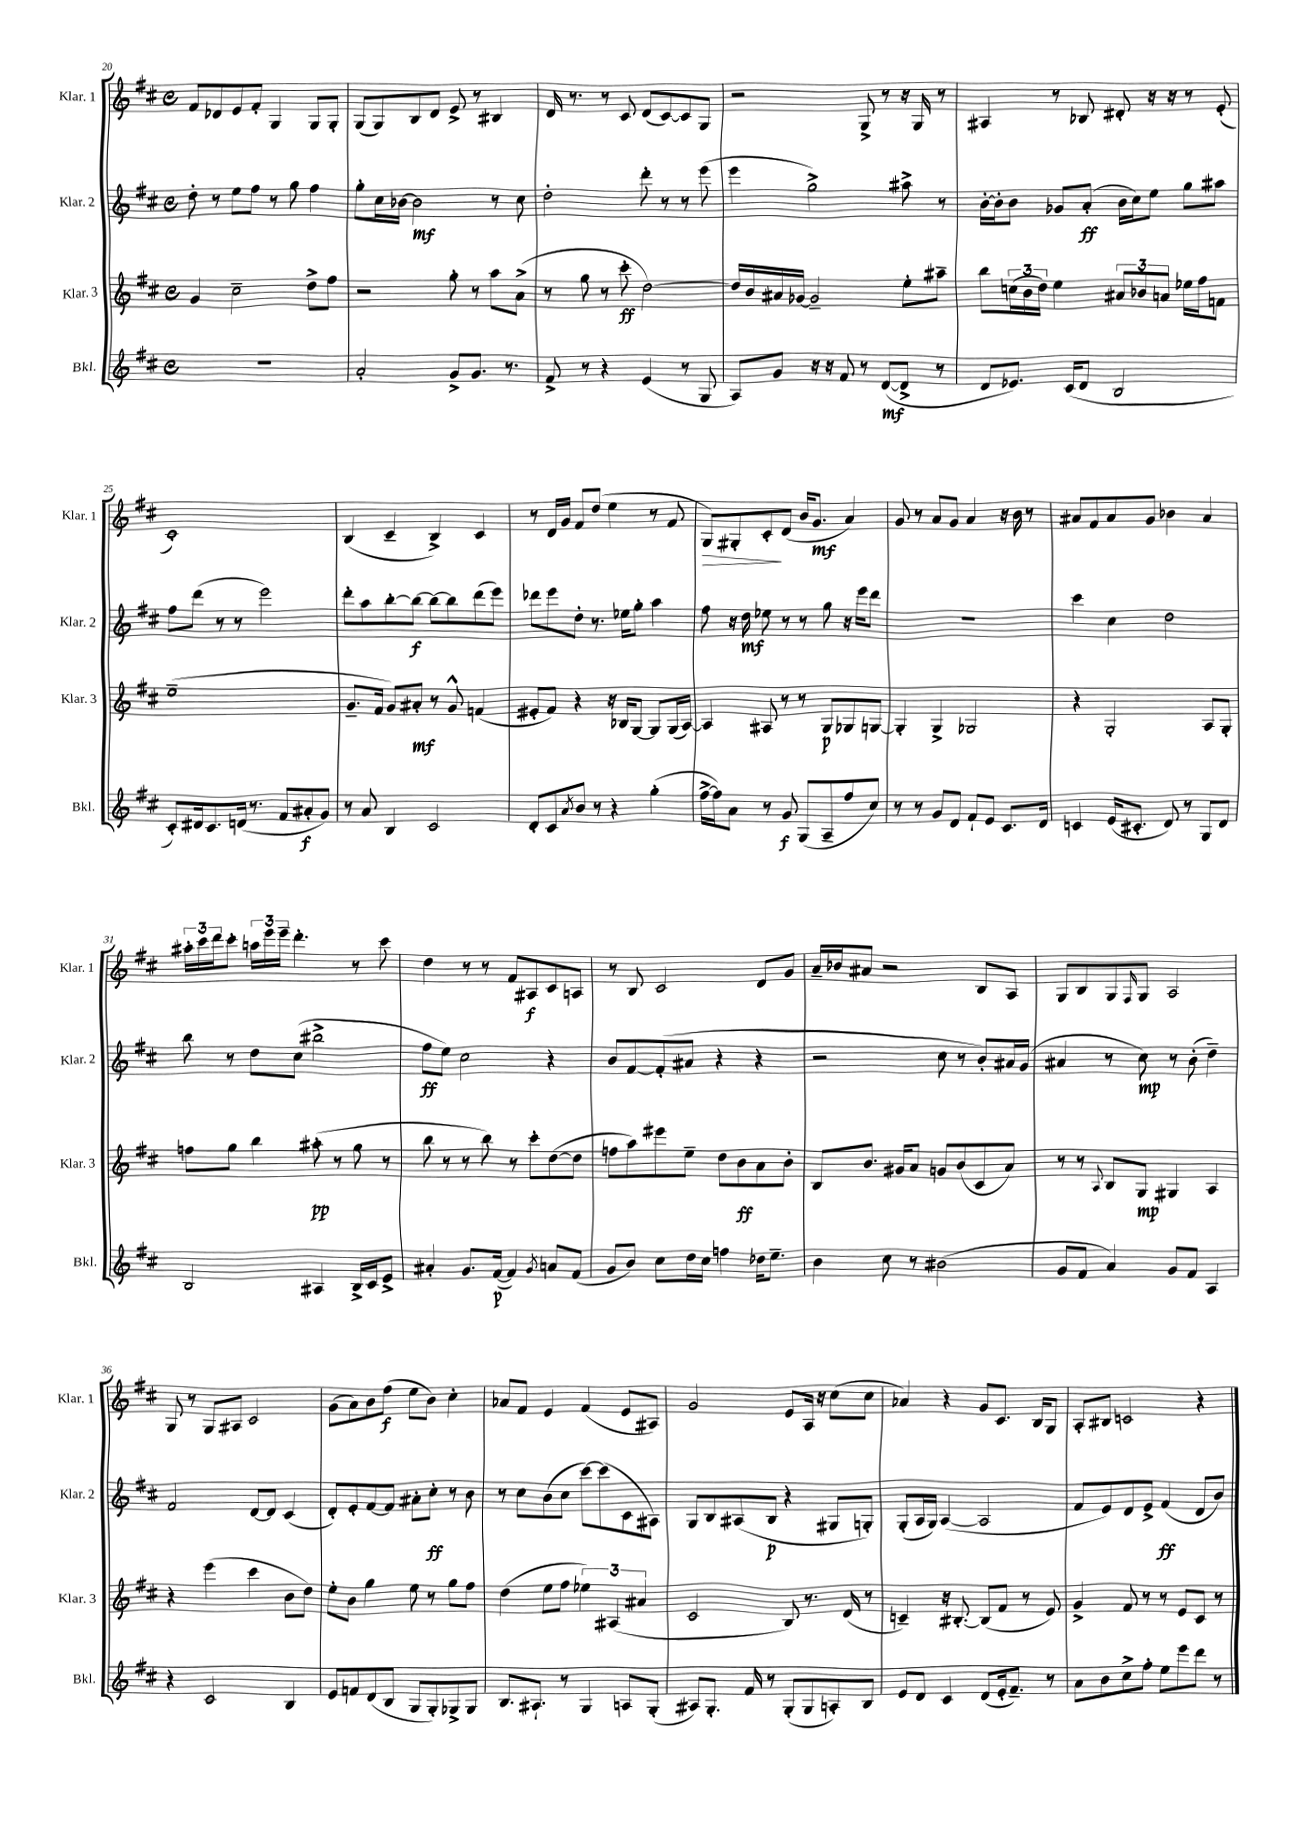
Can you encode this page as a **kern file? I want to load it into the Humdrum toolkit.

**kern	**kern	**kern	**kern
*staff4	*staff3	*staff2	*staff1
*clefG2	*clefG2	*clefG2	*clefG2
*k[f#c#]	*k[f#c#]	*k[f#c#]	*k[f#c#]
*M4/4	*M4/4	*M4/4	*M4/4
*met(c)	*met(c)	*met(c)	*met(c)
1r	4g/	8dd'\	8f#/L
.	.	8r	8d-/
.	2cc#~\	8ee\L	8e/
.	.	8ff#\J	8f#'/J
.	.	8r	4G/
.	.	8gg\	.
.	8dd^\L	4ff#\	8G/L
.	8ff#\J	.	8G'/J
=	=	=	=
2a'/	2r	8gg'\L	(8G/L
.	.	16cc#\L	8G/)
.	.	[16b-\JJ	.
.	.	2b-\]	8B/
.	.	.	8d/J
8g^/L	8gg'\	.	8e^/
8.g/J	8r	.	8r
.	8aa\L	8r	4B#/
8.r	.	.	.
.	(8a^\J	8cc#\	.
=	=	=	=
8f#^/	8r	2dd'\	16d/
.	.	.	8.r
8r	8gg\	.	.
4r	8r	.	8r
.	8ccc#'\	.	8c#/
(4e/	[2dd\)	8ddd'\	(8d/L
.	.	8r	[8c#/)
8r	.	8r	8c#/]
8G/	.	(8eee\	8G/J
=	=	=	=
8A/L)	16dd/]LL	4eee\	2r
.	16b/	.	.
8g/J	16a#/	.	.
.	[16g-/JJ	.	.
16r	2g-~/]	2gg^\)	.
16r	.	.	.
8f#/	.	.	.
8r	.	.	8G^/
([8d/L	.	.	8r
8d^/]J	8ee'\L	8aa#^\	16r
.	.	.	16G/
8r	8aa#~\J	8r	8r
=	=	=	=
8d/L	8bb\L	[16b'\LL	4A#/
.	.	16b'\]J	.
8.e-/J)	(24cc\L	8b\J	.
.	24b\	.	.
.	24dd\JJ)	.	.
.	4ee\	8g-/L	8r
(16c#/LK	.	.	.
8d/J	.	(8a'/J	8B-/
2B/	12a#/L	16b\LL	8d#'/
.	.	16cc#\J)	.
.	12b-/	.	.
.	.	8ee\J	16r
.	12a/J	.	.
.	.	.	16r
.	16ee-\LL	8gg\L	8r
.	16ff#\J	.	.
.	8f\J	8aa#\J	(8e'/
=	=	=	=
8c#'/L)	(1ee~	8ff#\L	1c#')
16d#/k	.	(8ddd\J	.
8.c#/	.	.	.
.	.	8r	.
(16d/Jk	.	8r	.
8.r	.	.	.
.	.	2eee\)	.
8f#/L	.	.	.
8a#'/	.	.	.
8g/J)	.	.	.
=	=	=	=
8r	8.g~/L	8ddd'\L	(4B/
8a/	.	8aa\	.
.	16f#/Jk	.	.
4B/	8g/L)	[8bb'\	4c#~/
.	8a#'/J	8bb\_J	.
2c#/	8r	8bb\_L	4B^/)
.	8g^^/	8bb\]	.
.	(4f/	(8ddd\	4c#/
.	.	8eee\J)	.
=	=	=	=
8d'/L	8e#'/L	8ddd-\L	8r
8c#/	8f#/J)	8eee\	16d/LL
.	.	.	16g/JJ
8qa/	.	.	.
8b/J	4r	8dd'\J	8f#/L
8r	.	8.r	(8dd/J
4r	16r	.	4ee\
.	16B-/LK	16ee-\LK	.
.	[8G/J	8gg'\J	.
(4gg'\	8G/]L	4aa\	8r
.	(16G/L	.	8f#/
.	[16A/JJ)	.	.
=	=	=	=
[16ff#^\LL	4A/]	8ff#\	8G/L)
16ff#\]J)	.	.	.
8a\J	.	16r	8G#'/
.	.	16dd\	.
8r	8A#/	8ee-\	8c#'/
8g/	8r	8r	(8d/J
(8G/L	8r	8r	16b/LK
.	.	.	8.g/J
8A~/	8G/L	8gg\	.
8ff#/	8G-/	16r	4a/)
.	.	16eee\LK	.
8cc#/J)	[8G/J	8ddd\J	.
=	=	=	=
8r	4G'/]	1r	8g/
8r	.	.	8r
8g/L	4G^/	.	8a/L
8d/J	.	.	8g/J
8f#`/L	2G-/	.	4a/
8e/J	.	.	.
8.c#/L	.	.	16r
.	.	.	16b\
.	.	.	8r
16d/Jk	.	.	.
=	=	=	=
4c/	4r	4ccc#\	8a#/L
.	.	.	8f#/
(16e/LK	2G'/	4cc#\	8a#/
8.c#'/J	.	.	.
.	.	.	8g/J
8d/)	.	2dd\	4b-\
8r	.	.	.
8G/L	8A/L	.	4a#/
8d/J	8G'/J	.	.
=	=	=	=
2B/	8ff\L	8bb\	24aa#'\LL
.	.	.	24ccc#\
.	.	.	24ddd\J
.	8gg\J	8r	8ccc#'\J
.	4bb\	8dd\L	24aa\LL
.	.	.	24eee\
.	.	.	24eee~\JJ
.	.	(8cc#\J	4.ddd'\
4A#/	(8aa#'\	2bb#^\	.
.	8r	.	.
16B^/LL	8gg\	.	8r
16c#/J	.	.	.
8e^/J	8r	.	8ccc#\
=	=	=	=
4a#'/	8bb\	8ff#\L	4dd\
.	8r	8ee\J)	.
8.g/L	8r	2cc#\	8r
.	8bb\)	.	8r
([16f#/Jk	.	.	.
4f#/])	8r	.	8f#/L
.	8ccc#'\L	.	8A#/
8qg/	.	.	.
8a/L	([8dd\	4r	8c#/
(8f#/J	8dd\]J	.	8A/J
=	=	=	=
8g/L	8ff\L	8b/L	8r
8b/J)	8aa\)	[8f#/	8B/
8cc#\L	8eee#\	(8f#'/]	2c#/
16dd\L	8ee~\J	8a#/J	.
16cc#\JJ	.	.	.
4ff\	8dd\L	4r	.
.	8b\	.	.
16dd-\LK	8a\	4r	8d/L
8.ee~\J	.	.	.
.	8b'\J	.	8g/J
=	=	=	=
4b\	8B/L	2r	16a~/LL
.	.	.	16b-/J
.	8.b/J	.	8a#/J
8cc#\	.	.	2r
.	16g#/LK	.	.
8r	8a/J	.	.
(2b#\	8g/L	8cc#\	.
.	(8b/	8r	.
.	8c#/	8b'/L)	8B/L
.	8a/J)	16a#/L	8A/J
.	.	(16g/JJ	.
=	=	=	=
8g/L	8r	4a#/	8G/L
8f#/J	8r	.	8B/
.	8qqA/	.	.
4a/)	8B/L	8r	8G/
.	.	.	16qqF#/
.	8G/J	8cc#\)	8G/J
8g/L	4G#/	8r	2A/
8f#/J	.	(8b'\	.
4A/	4A/	4dd~\)	.
=	=	=	=
4r	4r	2f#/	8G/
.	.	.	8r
2c#/	(4eee\	.	8G/L
.	.	.	8A#/J
.	4ccc#\	[8d/L	2c#/
.	.	8d/]J	.
4B/	8b\L	(4c#/	.
.	8dd\J)	.	.
=	=	=	=
8e/L	8ee'\L	8d'/L)	(8g\L
8f/	8b\J	8e'/	8a\)
(8d/	4gg\	[8f#/	8b\
8B/J	.	8f#/]J	(8ff#\J
8G/L	8ee\	8a#'\L	8ee\L
8G'/)	8r	8cc#'\J	8b\J)
8G-^/	8gg\L	8r	4cc#'\
8G-/J	8ff#\J	8b\	.
=	=	=	=
8.B/L	(4dd\	8r	8a-/L
.	.	8cc#\L	8f#/J
8.A#`/J	.	.	.
.	8ee\L	(8b\	4e/
8r	8ff#\J	8cc#\J	.
4G/	6ee-\)	[8ccc#\L)	(4f#/
.	.	(8ccc#\]	.
.	(6A#/	.	.
8A/L	.	8c#\	8e/L
.	6a#/	.	.
(8G'/J	.	8A#\J)	8A#/J)
=	=	=	=
8A#/L)	2c#/	8G/L	2g/
8.G'/J	.	8B/	.
.	.	(8A#/	.
16f#/	.	.	.
8r	.	8B/J	.
(8G'/L	8B/)	4r	8e/L
8G/	8.r	.	16A/Jk
.	.	.	16r
8A'/)	.	8G#/L	(8cc#\L
.	(16d/	.	.
8B/J	8r	8G'/J)	8cc#\J
=	=	=	=
8e/L	4c~/)	(8G'/L	4a-/)
8d/J	.	16A/L	.
.	.	16G/JJ)	.
4c#/	16r	([4A/	4r
.	[8.B#'/	.	.
(8d/L	(8B#/]L	2A/]	8g/L
16e'/k	8f#/J	.	8.c#/J
8.f#~/J)	.	.	.
.	8r	.	.
.	.	.	16B/LK
8r	8e/)	.	8G/J
=	=	=	=
8a\L	4g^/	8f#/L	8A'/L
8b\	.	8e/)	8B#/J
8cc#^\	8f#/	8d/	2c/
8ff#'\J	8r	8e^/J	.
8ee\L	8r	(4f#/	.
8eee\	8e/L	.	.
8ddd\J	8c#/J	8d/L	4r
8r	8r	8b/J)	.
==	==	==	==
*-	*-	*-	*-
